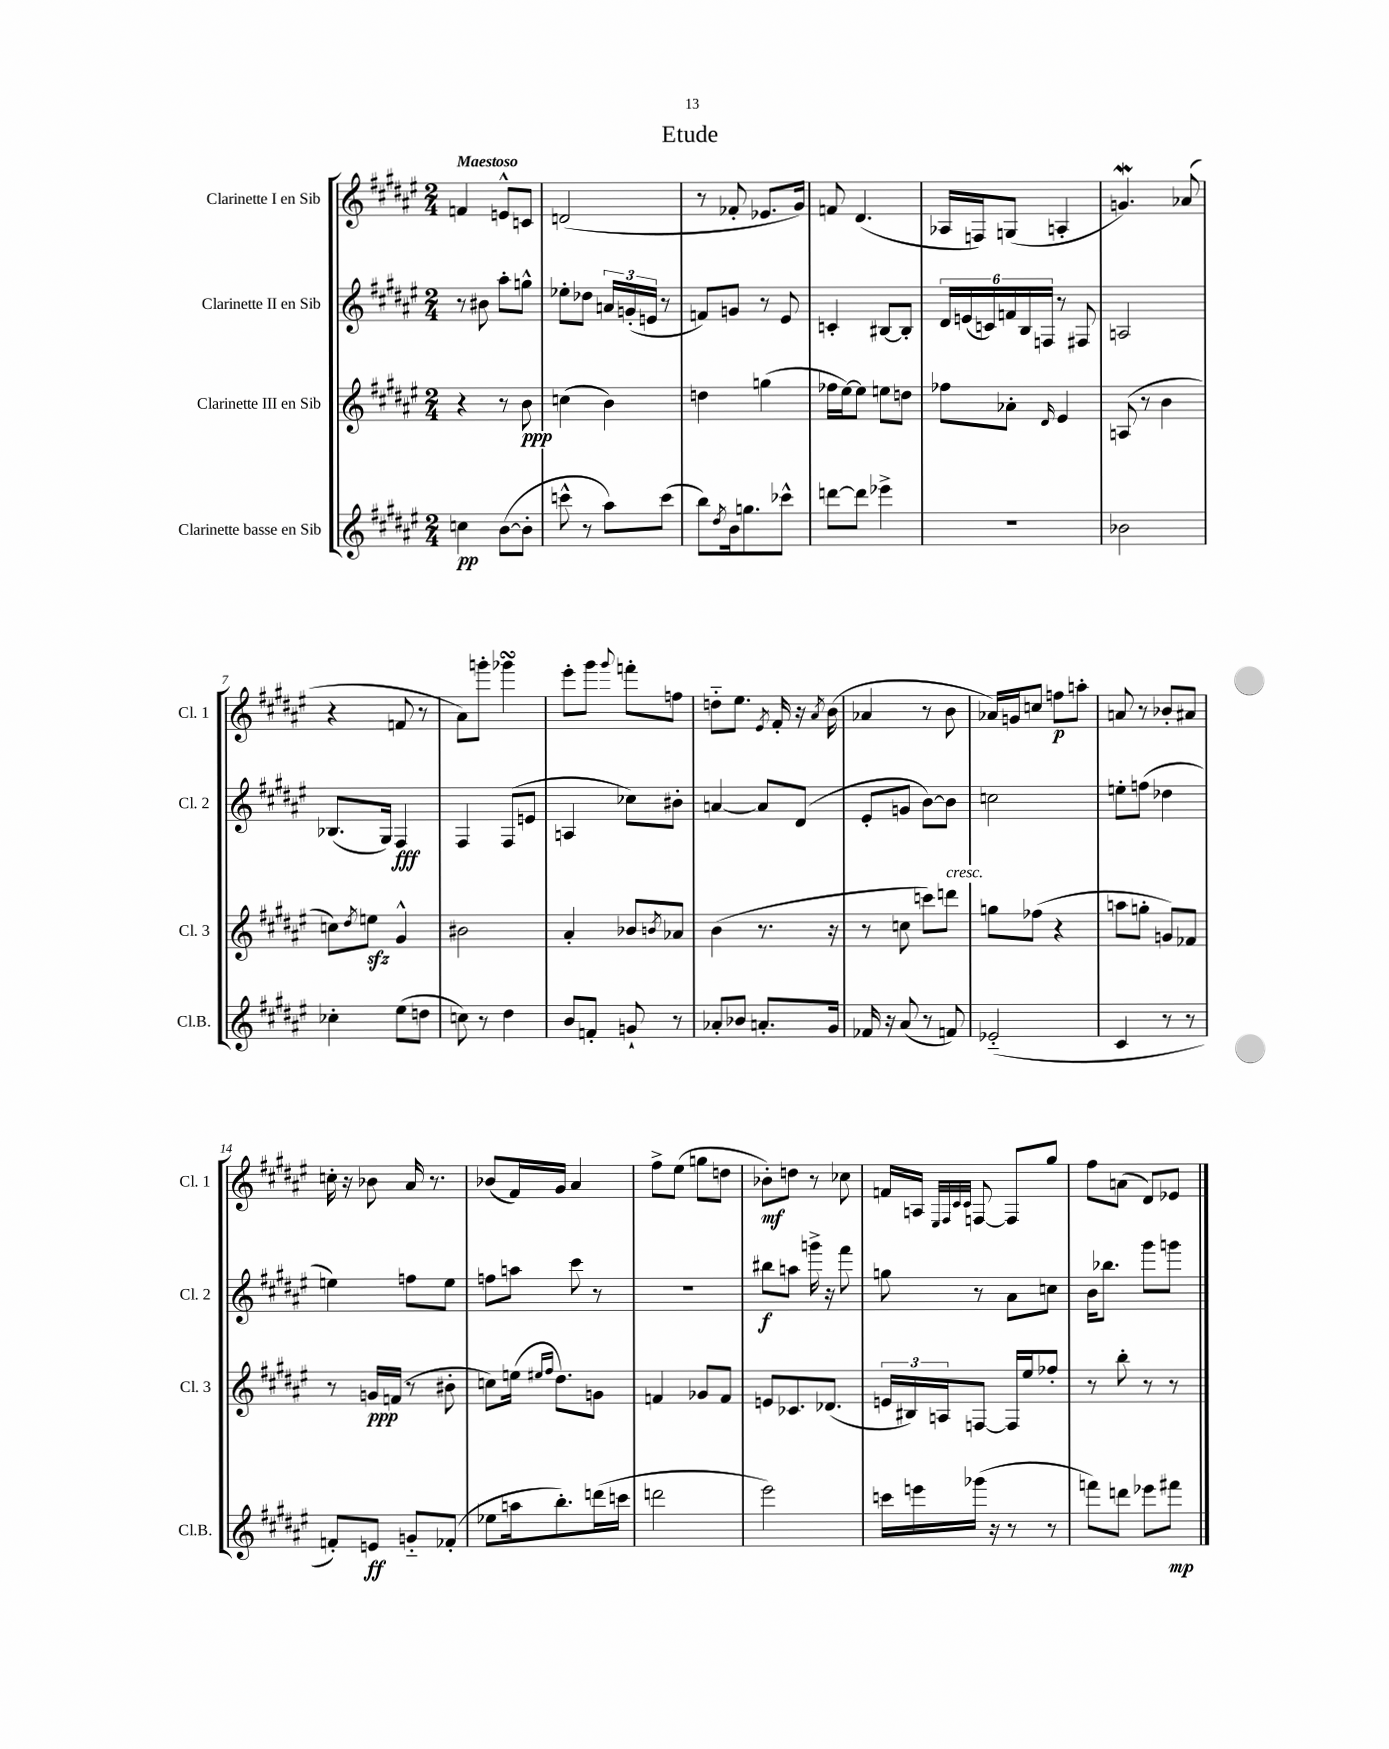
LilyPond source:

\header { title = "Etude" }
<<
\new StaffGroup <<
\new Staff = "s0" \with { instrumentName = "Clarinette I en Sib" shortInstrumentName = "Cl. 1" } {
    \clef treble \key fis \major \numericTimeSignature \time 2/4 \tempo "Maestoso"
    f'4 e'8-^ c'8 |
    d'2( |
    r8 fes'8-. ees'8. gis'16) |
    f'8 dis'4.( |
    aes16 f16) g8( a4-. |
    g'4.\mordent) aes'8( |
    r4 f'8 r8 |
    ais'8) g'''8-. ges'''4\turn |
    eis'''8-. gis'''8 \appoggiatura { gis'''8 } f'''8-. f''8 |
    d''8-_ eis''8. \acciaccatura { eis'8 } fis'16-. r16 \acciaccatura { ais'8 } b'16( |
    aes'4 r8 b'8 |
    aes'16) g'16 c''8 f''8\p a''8-. |
    a'8 r8 bes'8-. ais'8 |
    c''16-. r16 bes'8 ais'16 r8. |
    bes'8( fis'16) gis'16 ais'4 |
    fis''8-> eis''8( g''8 d''8 |
    bes'8-.\mf) d''8 r8 ces''8 |
    f'16 a16 \grace { eis32 fis32 cis'32 cis'32 } f8~ f8 gis''8 |
    fis''8 a'8( dis'8) ees'8 \bar "|." |
}
\new Staff = "s1" \with { instrumentName = "Clarinette II en Sib" shortInstrumentName = "Cl. 2" } {
    \clef treble \key fis \major \numericTimeSignature \time 2/4
    r8 bis'8 ais''8-. g''8-^ |
    ees''8-. des''8 \tuplet 3/2 { a'16 g'16-.( e'16 } r8 |
    f'8) g'8 r8 eis'8 |
    c'4-. bis8~ bis8-. |
    \tuplet 6/4 { dis'16 e'16( c'16) f'16 b16 f16 } r8 fis8 |
    a2 |
    bes8.( gis16) fis4\fff |
    fis4 fis8( e'8 |
    a4 ces''8) bis'8-. |
    a'4~ a'8 dis'8( |
    eis'8-. g'8 b'8~) b'8 |
    c''2 |
    e''8-. f''8( des''4 |
    e''4) f''8 e''8 |
    f''8 a''8 cis'''8 r8 |
    R2 |
    bis''8\f a''8 g'''16-> r16 fis'''8 |
    g''8 r8 ais'8 c''8 |
    b'16 bes''8. gis'''8 g'''8 \bar "|." |
}
\new Staff = "s2" \with { instrumentName = "Clarinette III en Sib" shortInstrumentName = "Cl. 3" } {
    \clef treble \key fis \major \numericTimeSignature \time 2/4
    r4 r8 b'8\ppp |
    c''4( b'4) |
    d''4 g''4( |
    fes''16 eis''16~) eis''8 e''8 d''8 |
    fes''8 aes'8-. \grace { dis'16 } eis'4 |
    a8( r8 b'4 |
    c''8) \acciaccatura { dis''8 } e''8\sfz gis'4-^ |
    bis'2 |
    ais'4-. bes'8 \acciaccatura { b'8 } aes'8 |
    b'4( r8. r16 |
    r8 c''8 c'''8) d'''8^\markup { \italic "cresc." } |
    g''8 fes''8( r4 |
    a''8 g''8-. g'8) fes'8 |
    r8 g'16\ppp f'16( r8 bis'8-. |
    c''8) e''16( \grace { eis''16 fis''16 } dis''8.) g'8 |
    f'4 ges'8 f'8 |
    e'8 ces'8. des'8.( |
    \tuplet 3/2 { e'16 bis16) a16 } f8~ f16 eis''16 fes''8-. |
    r8 b''8-. r8 r8 \bar "|." |
}
\new Staff = "s3" \with { instrumentName = "Clarinette basse en Sib" shortInstrumentName = "Cl.B." } {
    \clef treble \key fis \major \numericTimeSignature \time 2/4
    c''4\pp b'8~( b'8-. |
    c'''8-^ r8 ais''8) c'''8( |
    b''8) \acciaccatura { dis''8 } b'16 g''8. ces'''8-^ |
    d'''8~ d'''8 ees'''4-> |
    r2 |
    bes'2 |
    ces''4-. eis''8( d''8 |
    c''8) r8 dis''4 |
    b'8 f'8-. g'8-! r8 |
    aes'8-. bes'8 a'8.-. gis'16 |
    fes'16 r16 ais'8( r8 f'8) |
    ees'2-_( |
    cis'4 r8 r8 |
    f'8-.) e'8\ff g'8-_ fes'8-.( |
    ees''8 a''16 b''8.-.) d'''16( c'''16 |
    d'''2 |
    eis'''2) |
    c'''16 e'''16 ges'''16( r16 r8 r8 |
    f'''8) d'''8 ees'''8 fis'''8\mp \bar "|." |
}
>>
>>
